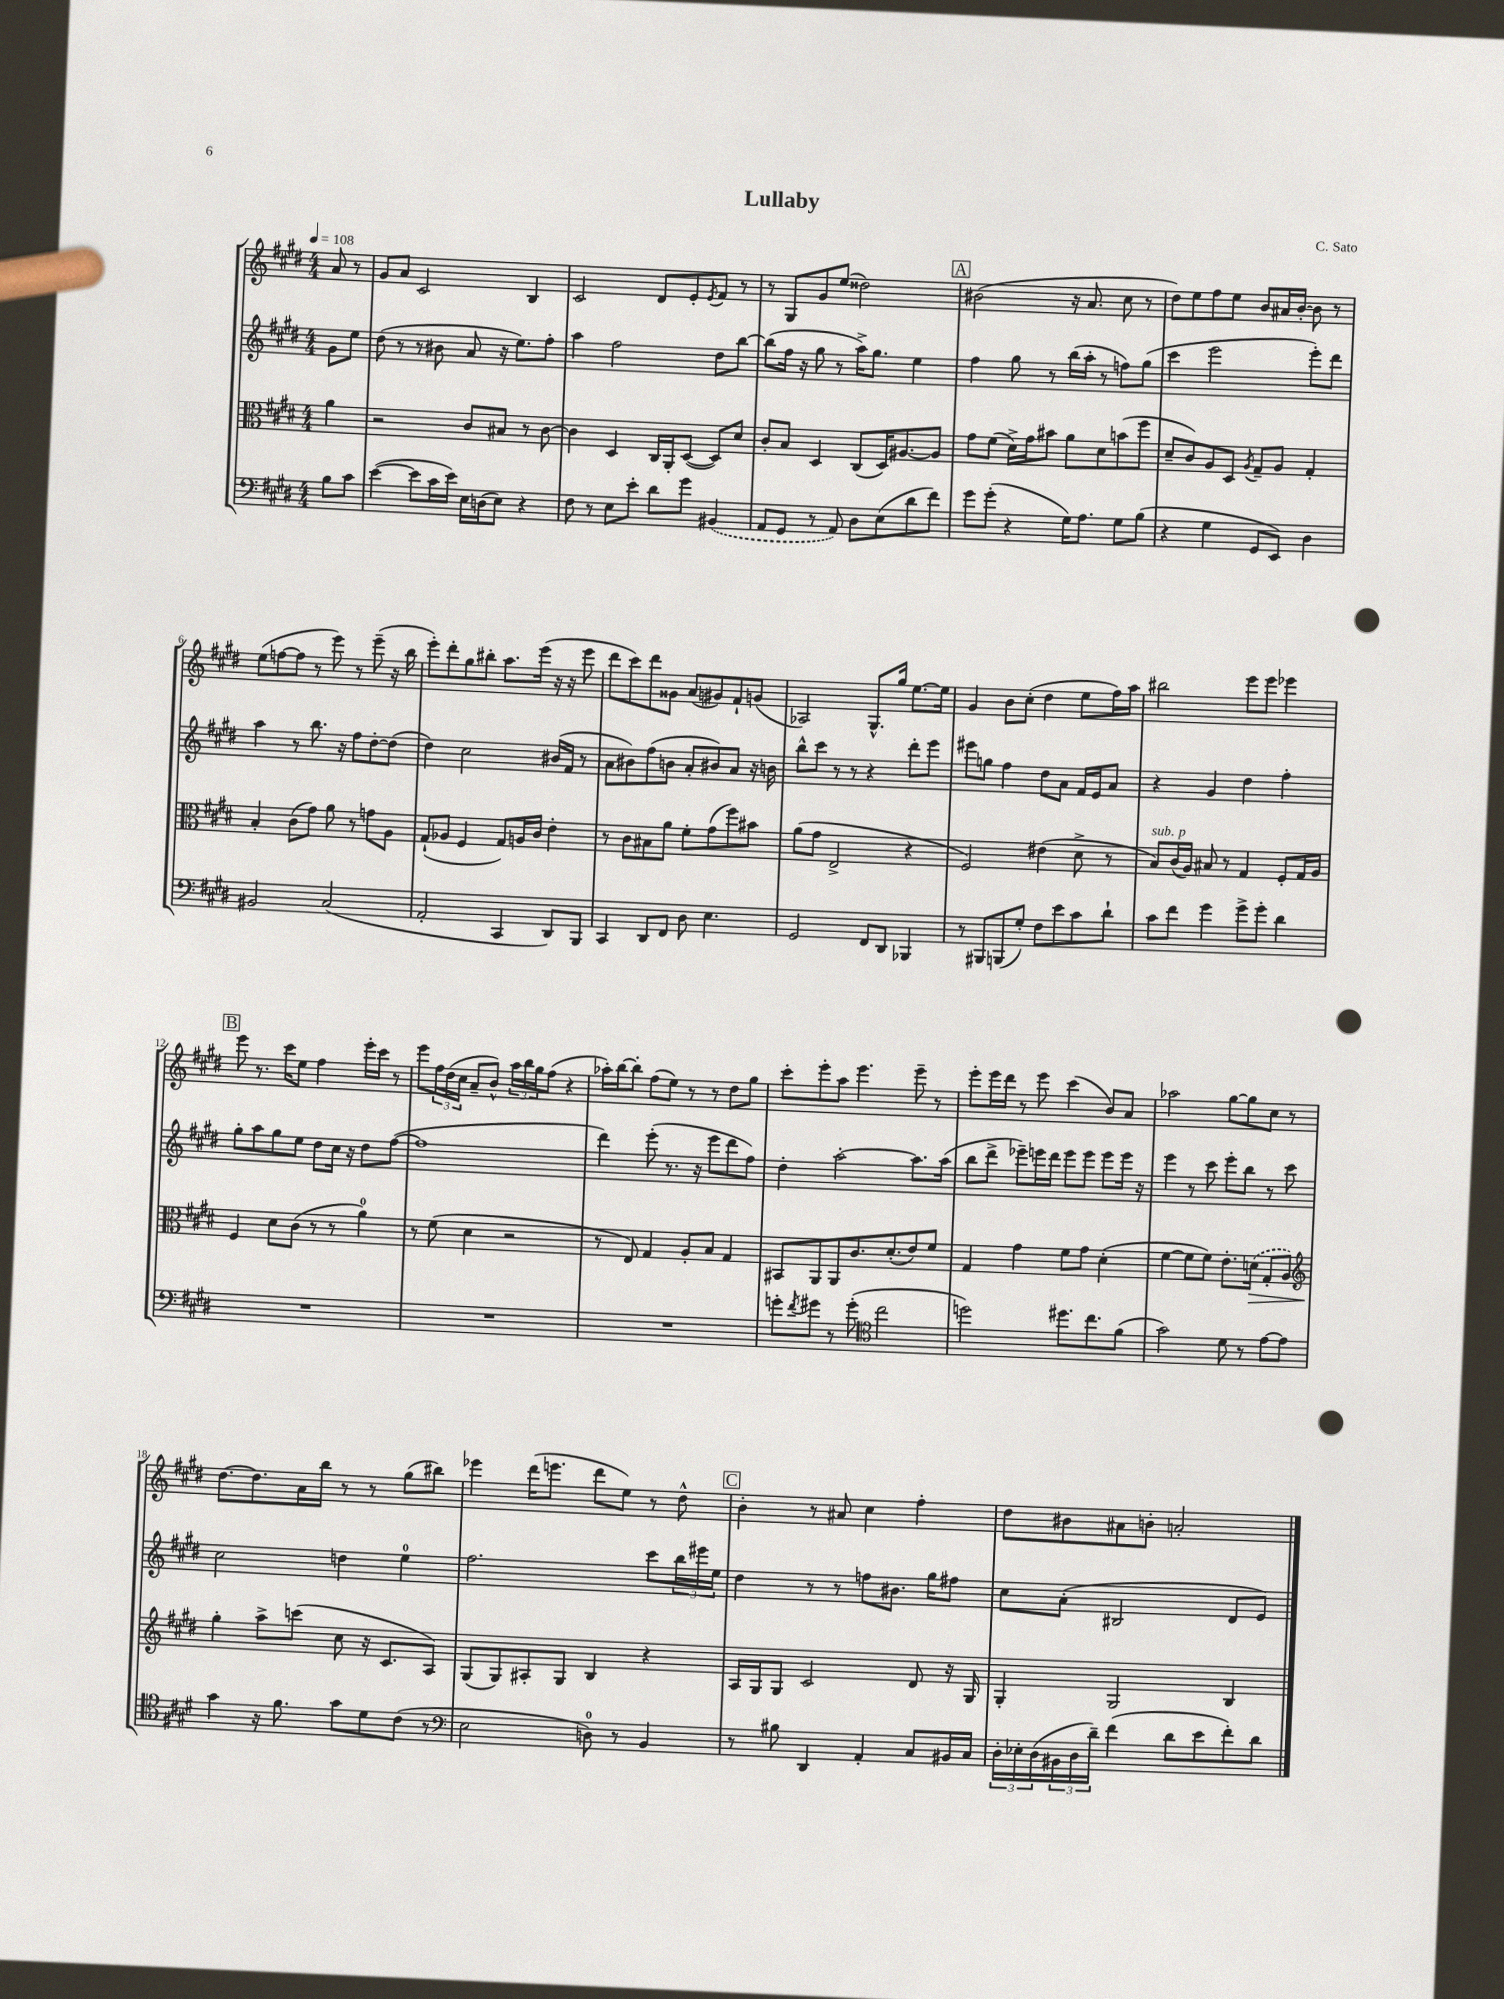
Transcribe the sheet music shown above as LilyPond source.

\header { title = "Lullaby" composer = "C. Sato" }
<<
\new StaffGroup <<
\new Staff = "s0" {
    \clef treble \key e \major \numericTimeSignature \time 4/4 \partial 4 \tempo 4 = 108
    a'8 r8 |
    gis'8 a'8 cis'2 b4 |
    cis'2 dis'8 e'8-. \acciaccatura { e'8 } fis'8 r8 |
    r8 gis8 gis'8 e''8( disis''2) |
    \mark \markup { \box "A" } bis'2( r16 a'8. cis''8 r8 |
    dis''8) e''8 fis''8 e''8 b'8 ais'16 b'16~-. b'8 r8 |
    e''8( f''8~ f''8 r8 e'''8) r8 e'''8--( r16 b''16 |
    e'''8-.) dis'''8-. gis''8 bis''8-. a''8. e'''16( r16 r16 e'''8 |
    dis'''8 cis'''8) dis'''8 gisis'8 a'8( gis'8) fis'8-! g'8( |
    aes2) gis8.-^ gis''16 e''8.~ e''16 |
    gis'4 b'8 cis''8-.( dis''4 e''8 fis''16) a''16 |
    bis''2 e'''8 e'''8 ees'''4 |
    \mark \markup { \box "B" } e'''8 r8. cis'''16 e''8 fis''4 e'''16-. cis'''16 r8 |
    e'''8 \tuplet 3/2 { fis''16 dis''16( cis''16 } a'8-- b'8-^) \tuplet 3/2 { a''16 b''16 gis''16 } fis''8( r4 |
    aes''16-.) b''16~ b''8-. fis''8( e''8) r8 r8 dis''8 gis''8 |
    cis'''8-. e'''8-. a''8 e'''4. e'''8-- r8 |
    e'''8-. e'''16 dis'''16 r8 e'''8 cis'''4( b'8) a'8 |
    aes''2 gis''8~ gis''8 cis''8 r8 |
    dis''8.~ dis''8. a'16 b''16 r8 r8 gis''8( bis''8) |
    ees'''4 dis'''16( e'''8. dis'''8 e''8) r8 dis''8-^ |
    \mark \markup { \box "C" } b'4-. r8 ais'8 cis''4 fis''4-. |
    dis''8 bis'8 ais'8 b'8-. a'2-. \bar "|." |
}
\new Staff = "s1" {
    \clef treble \key e \major \numericTimeSignature \time 4/4 \partial 4
    gis'8 e''8 |
    dis''8( r8 r8 bis'8 a'8 r16 e''8.) fis''8-. |
    a''4 fis''2 dis''8 b''8~ |
    b''8( fis''16 r16 gis''8 r8 a''16->) gis''8. e''4 |
    \mark \markup { \box "A" } fis''4 gis''8 r8 b''16( a''16-. r8 f''8) gis''8( |
    cis'''4 e'''2 e'''8-.) dis'''8 |
    a''4 r8 b''8. r16 fis''8 dis''8~-. dis''8( |
    dis''4) cis''2 bis'16( fis'16 r8 |
    a'8 bis'8) fis''8( b'8 a'8-. bis'8) a'8 r16 b'16 |
    b''8-^ cis'''8 r8 r8 r4 dis'''8-. e'''8 |
    eis'''8 g''8 fis''4 dis''8 a'8 fis'16 e'16 a'8 |
    r4 gis'4 dis''4 fis''4-. |
    \mark \markup { \box "B" } gis''8-. a''8 gis''8 e''8 dis''8 cis''16 r16 dis''8 fis''8~( |
    fis''1 |
    dis'''4) e'''8-.( r8. r16 e'''8 dis'''8 fis''8) |
    dis''4-. a''2~-. a''8. a''16( |
    b''8 dis'''8-> ees'''8--) e'''16 dis'''16 e'''8 e'''8 e'''8 e'''16 r16 |
    e'''4 r8 cis'''8 e'''8-. b''8 r8 cis'''8 |
    cis''2 d''4 e''4-0 |
    fis''2. cis'''8 \tuplet 3/2 { b''16 eis'''16 e''16 } |
    \mark \markup { \box "C" } dis''4 r8 r8 f''8 bis'8. gis''16 fis''8 |
    cis''8 a'8-.( bis2 dis'8 e'8) \bar "|." |
}
\new Staff = "s2" {
    \clef alto \key e \major \numericTimeSignature \time 4/4 \partial 4
    a'4 |
    r2 cis'8 bis8 r8 cis'8~ |
    cis'4 dis4 cis16 a,16-. dis8~( dis8) dis'8 |
    cis'8-. b8 dis4 cis8( dis16) ais8.~ ais8 |
    \mark \markup { \box "A" } gis'8 fis'8( dis'16->) gis'16 bis'8 a'8 dis'8 b'8( fis''8 |
    dis'8-- cis'8) a8 dis8 \acciaccatura { a8 } gis8-- a8 gis4-. |
    b4-. cis'8( gis'8) a'8 r8 g'8 a8 |
    gis8-!( aes8 fis4 gis8) a16 cis'16 e'4-. |
    r8 cis'8 bis8 a'8 fis'8-. gis'8( fis''8) bis'8 |
    a'8( gis'8 e2-> r4 |
    fis2) eis'4( dis'8-> r8 |
    b8^\markup { \italic "sub. p" }) cis'16( a16) bis8 r8 gis4 fis8-. gis16 a16 |
    \mark \markup { \box "B" } fis4 dis'8 cis'8( r8 r8 a'4-0) |
    r8 fis'8( dis'4 r2 |
    r8 e8) gis4 a8-. b8 gis4 |
    bis,8 a,8 a,8 cis'8. dis'8.-.( e'8) fis'8 |
    gis4 gis'4 fis'8 gis'8 dis'4-.( |
    fis'4~ fis'8 fis'8) e'8.-. \once \slurDashed d'16\>( gis8-. a8) |
    \clef treble gis''4-.\! a''8-> c'''8( cis''8 r16 cis'8. a8) |
    gis8( gis8) ais8-. gis8 b4 r4 |
    \mark \markup { \box "C" } a16 gis16 gis8 cis'2 dis'8 r16 gis16 |
    gis4-. gis2 b4 \bar "|." |
}
\new Staff = "s3" {
    \clef bass \key e \major \numericTimeSignature \time 4/4 \partial 4
    b8 cis'8 |
    e'4~( e'8 cis'16 e'16) e16 d16( e8) r4 |
    fis8 r8 e8 e'8-. dis'8 gis'8 \once \slurDashed bis,4( |
    a,8 gis,8 r8 a,8) dis8 e8( dis'8 fis'8) |
    \mark \markup { \box "A" } gis'8 gis'8-.( r4 gis16) a8. gis8 b8( |
    r4 gis4 gis,8 e,8) dis4 |
    bis,2 cis2( |
    a,2-. cis,4 dis,8) b,,8 |
    cis,4 dis,8 fis,8 dis8 e4. |
    gis,2 fis,8 dis,8 bes,,4 |
    r8 bis,,8 b,,8( gis8-.) fis8 e'8 cis'8 dis'8-! |
    cis'8 fis'8 gis'4 gis'8-> gis'8-. dis'4 |
    \mark \markup { \box "B" } R1 |
    R1 |
    R1 |
    g'8-. \acciaccatura { fis'8 } gis'8 r8 gis'8-.( \clef tenor cis''2 |
    d''2) dis''8. cis''8. fis'8( |
    gis'2) dis'8 r8 e'8~ e'8 |
    gis'4 r16 fis'8. gis'8 dis'8 cis'8( r8 |
    \clef bass e2 d8-0) r8 b,4 |
    \mark \markup { \box "C" } r8 bis8 dis,4 a,4-. cis8 bis,16 cis16 |
    \tuplet 3/2 { dis16-. ees16-. dis16( } \tuplet 3/2 { bis,16 dis16 dis'16--) } fis'4( dis'8 e'8 fis'8-.) dis'8 \bar "|." |
}
>>
>>
